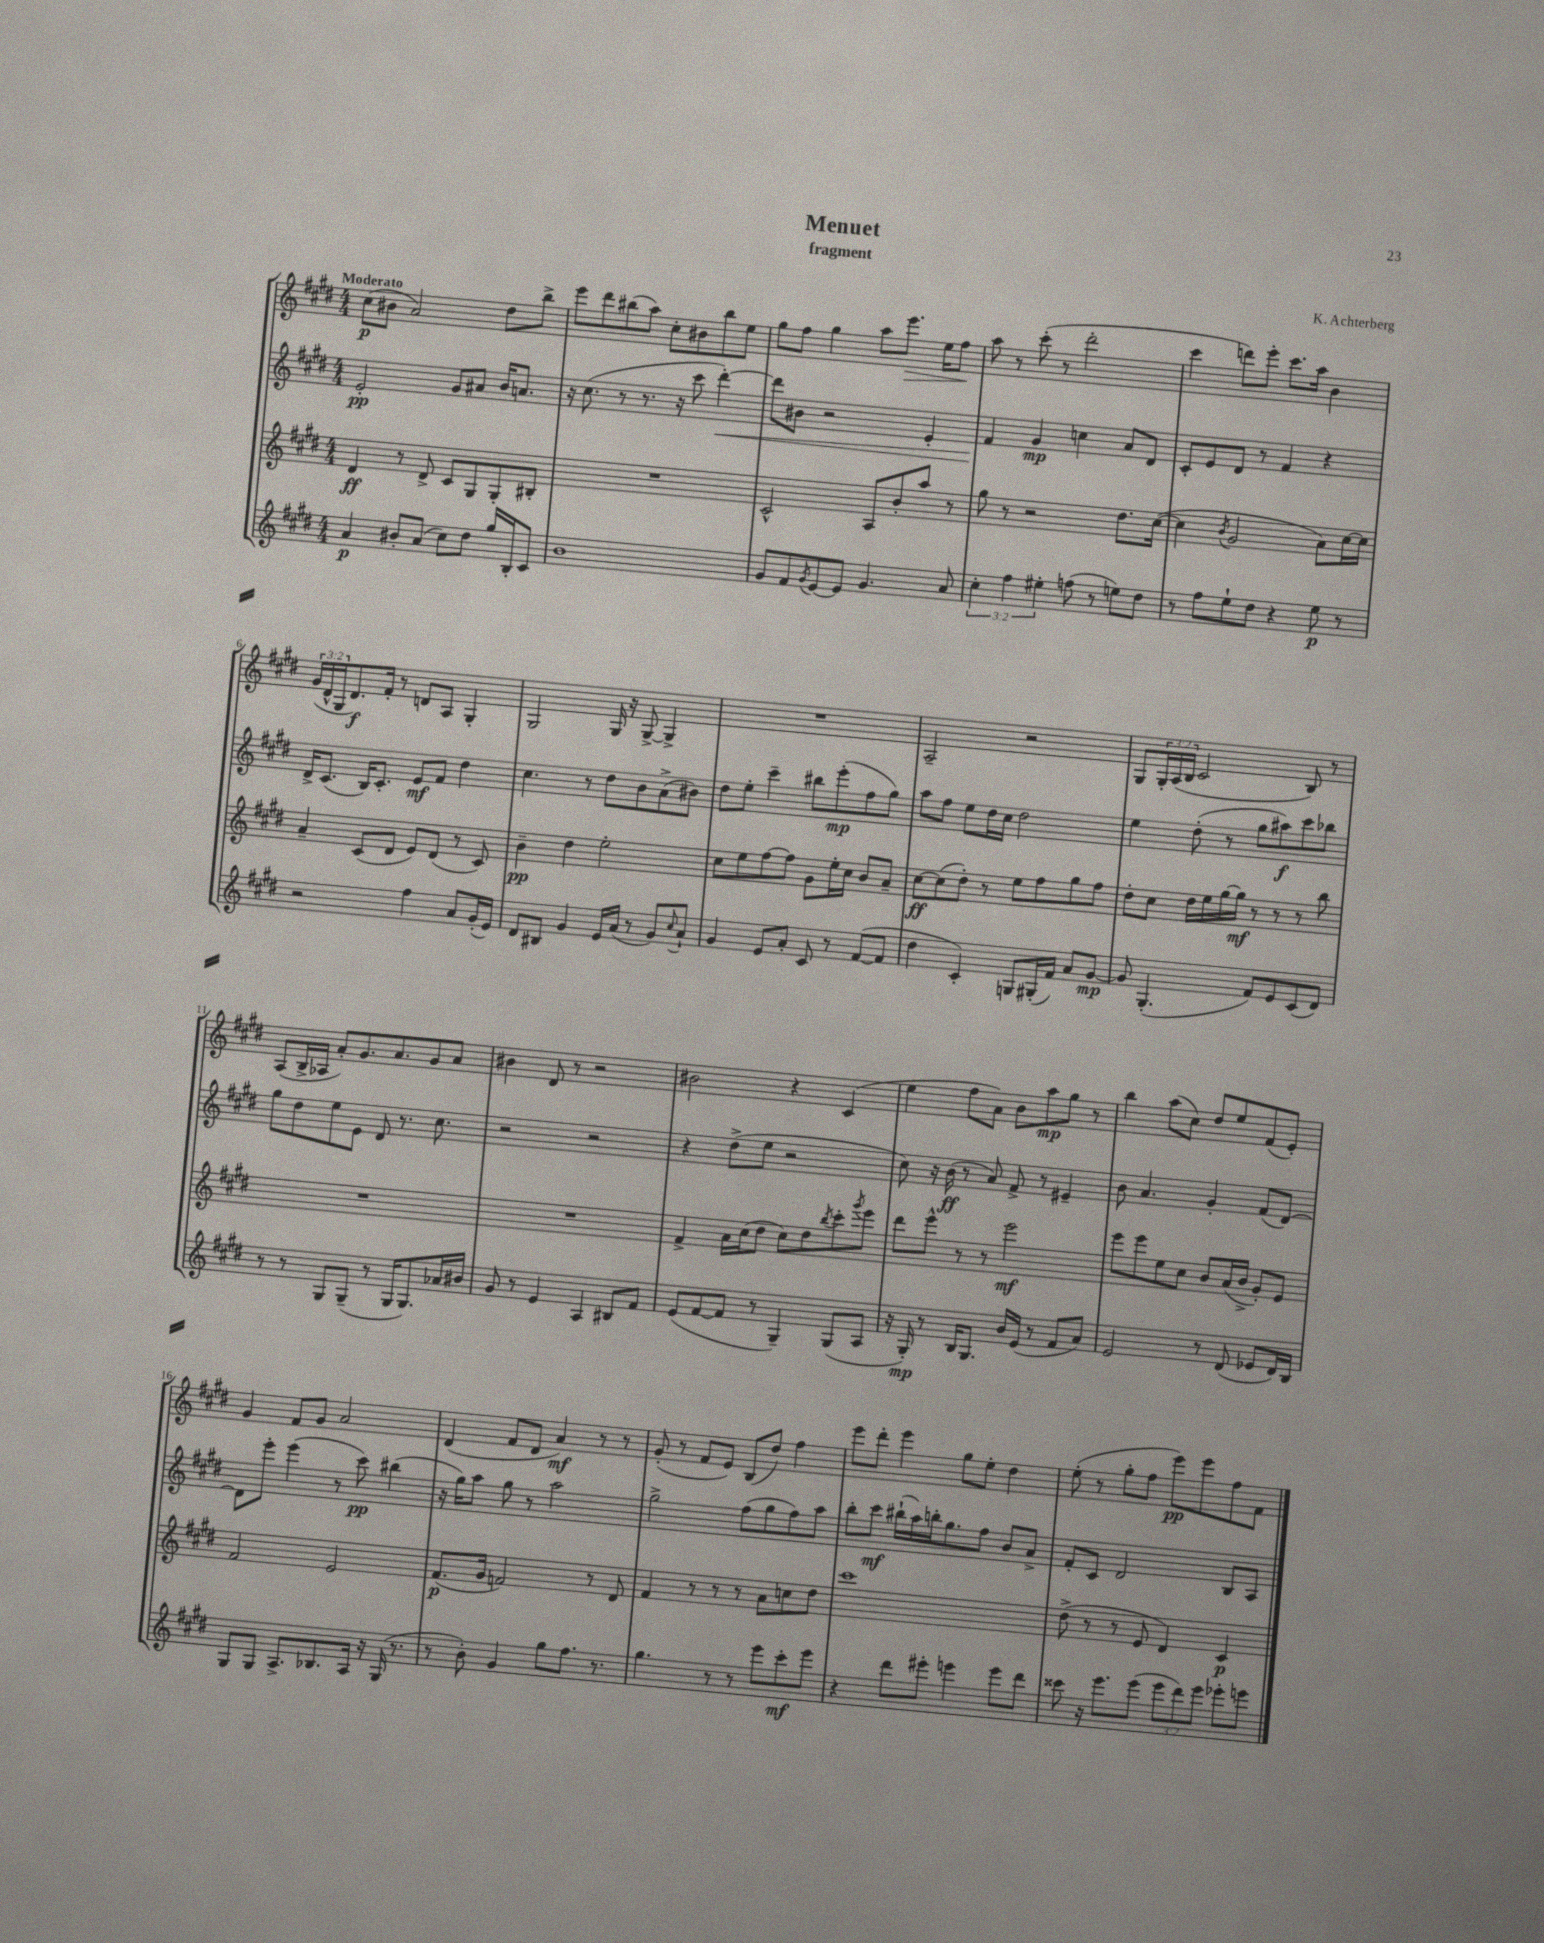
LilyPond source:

\header { title = "Menuet" composer = "K. Achterberg" subtitle = "fragment" }
<<
\new StaffGroup <<
\new Staff = "s0" {
    \clef treble \key e \major \numericTimeSignature \time 4/4 \override Staff.TupletNumber.text = #tuplet-number::calc-fraction-text \tempo "Moderato"
    cis''8\p( bis'8 a'2) dis''8 b''8-> |
    e'''8 dis'''8 bis''8( a''8) cis''8-. bis'8 bis''8 e''8 |
    gis''8 fis''8 gis''4 a''8 e'''8.\> e''16 fis''8\! |
    a''8 r8 cis'''8-.( r8 dis'''2-. |
    cis'''4 d'''8) e'''8-. cis'''8. a''16 b'4 |
    \tuplet 3/2 { gis'16( dis'16-^ gis16 } dis'8.\f) fis'16-. r8 d'8 a8 gis4-. |
    gis2 gis16 r16 gis8~-> gis4-> |
    R1 |
    a2-- r2 |
    gis8 \tuplet 3/2 { gis16-. a16( b16 } cis'2 b8) r8 |
    a8( b16-> aes16 a'8-.) gis'8. a'8. gis'8 a'8 |
    bis'4 dis'8 r8 r2 |
    bis'2 r4 cis'4( |
    e''4 fis''8 a'8) b'8 a''8\mp gis''8 r8 |
    b''4 a''8( cis''8) dis''8 e''8 fis'8( e'8-.) |
    gis'4 fis'8 gis'8 a'2 |
    dis'4( fis'8 dis'8 a'4\mf) r8 r8 |
    gis'8-.( r8 fis'8 e'8) b8( dis''8) fis''4 |
    e'''8 dis'''8-. e'''4 gis''8 e''8-. dis''4 |
    e''8-.( r8 gis''8-. fis''8 e'''8\pp) e'''8 fis''8 fis'8 \bar "|." |
}
\new Staff = "s1" {
    \clef treble \key e \major \numericTimeSignature \time 4/4
    e'2-.\pp gis'8 ais'8 b'16 a'8. |
    r16 cis''8.( r8 r8. r16 cis'''8 dis'''4~-.\<) |
    dis'''8 bis'8 r2 e'4-. |
    fis'4\! gis'4\mp c''4 a'8 dis'8 |
    cis'8-. e'8 dis'8 r8 fis'4 r4 |
    dis'16-> cis'8.( b16) cis'8.-. e'8\mf fis'8 dis''4 |
    cis''4. r8 dis''8 b'8 a'8->( bis'8) |
    dis''8 e''8-. cis'''4-- bis''8 e'''8-.\mp( fis''8 gis''8) |
    a''8 fis''8 e''8 dis''16 cis''16 dis''2 |
    e''4 dis''8-.( r8 gis''8 ais''8\f) cis'''8 bes''8 |
    gis''8 dis''8 e''8 e'8 dis'8 r8. cis''8. |
    r2 r2 |
    r4 dis''8->( e''8 r2 |
    cis''8) r16 b'16\ff( r8 a'8) fis'8-> r8 eis'4-- |
    b'8 a'4. gis'4-. fis'8( dis'8~) |
    dis'8 e'''8-. e'''4( r8 cis'''8\pp) bis''4( |
    r16 gis''16) a''8 gis''8 r8 a''2 |
    gis''2-> fis''8( gis''8 fis''8) a''8 |
    b''8-. cis'''8\mf bis''16-!( a''16) b''16-. gis''8. fis''8 b'8 a'8-> |
    fis'8-. cis'8 dis'2 b8 a8 \bar "|." |
}
\new Staff = "s2" {
    \clef treble \key e \major \numericTimeSignature \time 4/4
    dis'4\ff r8 dis'8-> cis'8 gis8 gis8-. bis8-. |
    R1 |
    cis'2-^ a8 b'8-. a''8 r8 |
    gis''8 r8 r2 dis''8. cis''16~( |
    cis''4 \acciaccatura { b'8 } gis'2 a'8) cis''16~ cis''16 |
    a'4-- cis'8( dis'8 e'8) dis'8( r8 cis'8) |
    b'4--\pp dis''4 e''2-. |
    cis''8 e''8 fis''8~ fis''8 gis'8 e''16-. cis''16 b'8 a'8-- |
    cis''8~\ff cis''8( dis''8-.) r8 e''8 fis''8 gis''8 fis''8 |
    dis''8-. cis''8 dis''16 e''16 gis''16~ gis''16\mf r8 r8 r8 b''8 |
    R1 |
    R1 |
    fis'4-> a'16 cis''16( dis''8 cis''8) dis''8 \acciaccatura { b''8 } cis'''8-. \acciaccatura { gis'''8 } e'''8 |
    dis'''8 e'''8-^ r8 r8 e'''2\mf |
    e'''8 e'''8 e''8 cis''8 b'8 a'16( b'16-> gis'8-.) e'8 |
    fis'2 e'2 |
    fis'8.\p( gis'16 f'2) r8 dis'8 |
    fis'4 r8 r8 r8 a'8 c''8 dis''8 |
    cis'''1 |
    dis''8->( r8 r8 e'8 dis'4) cis'4\p \bar "|." |
}
\new Staff = "s3" {
    \clef treble \key e \major \numericTimeSignature \time 4/4 \override Staff.TupletNumber.text = #tuplet-number::calc-fraction-text
    a'4\p bis'8-. a'8( cis''8) dis''8 gis''16 b16-. cis'8 |
    b'1 |
    gis'8 fis'8 \acciaccatura { gis'8 } e'8~ e'8 gis'4. a'8 |
    \tuplet 3/2 { cis''4-. fis''4 eis''4-. } f''8( r8 e''8) dis''8 |
    r8 fis''8 e''8-! dis''8 r4 e''8\p r8 |
    r2 fis''4 a'8 gis'16-.( e'16) |
    dis'8 bis8 gis'4 e'16 a'16( r8 gis'8) \appoggiatura { cis''8 } a'8-! |
    gis'4 e'8 a'8-. cis'8 r8 fis'8~( fis'8 |
    dis''4 cis'4-.) g8 gis16-.( fis'16) a'8 gis'8~\mp |
    gis'8 gis4.-.( fis'8) e'8 cis'8( dis'8) |
    r8 r8 gis8 gis8--( r8 gis16 gis8.) aes'16 bis'16 |
    gis'8 r8 e'4 a4 bis8 fis'8 |
    e'8( fis'8~ fis'8 r8 gis4--) gis8( a8 |
    r16 gis16-.\mp) r8 b16 gis8. b'16 e'16( r8 fis'8 a'8) |
    e'2 r8 dis'8( ees'8 dis'16) b16 |
    gis8 gis8 a8.-> bes8. a16 r16 gis16( r8. |
    r8 b'8-.) gis'4 gis''8 fis''8. r8. |
    gis''4. r8 r8 e'''8 cis'''8-.\mf e'''8 |
    r4 dis'''8 eis'''8-. e'''4 e'''8 dis'''8 |
    cisis'''8 r16 e'''8. e'''8( \tuplet 3/2 { e'''8 dis'''8) e'''8 } ees'''8-. e'''8 \bar "|." |
}
>>
>>
